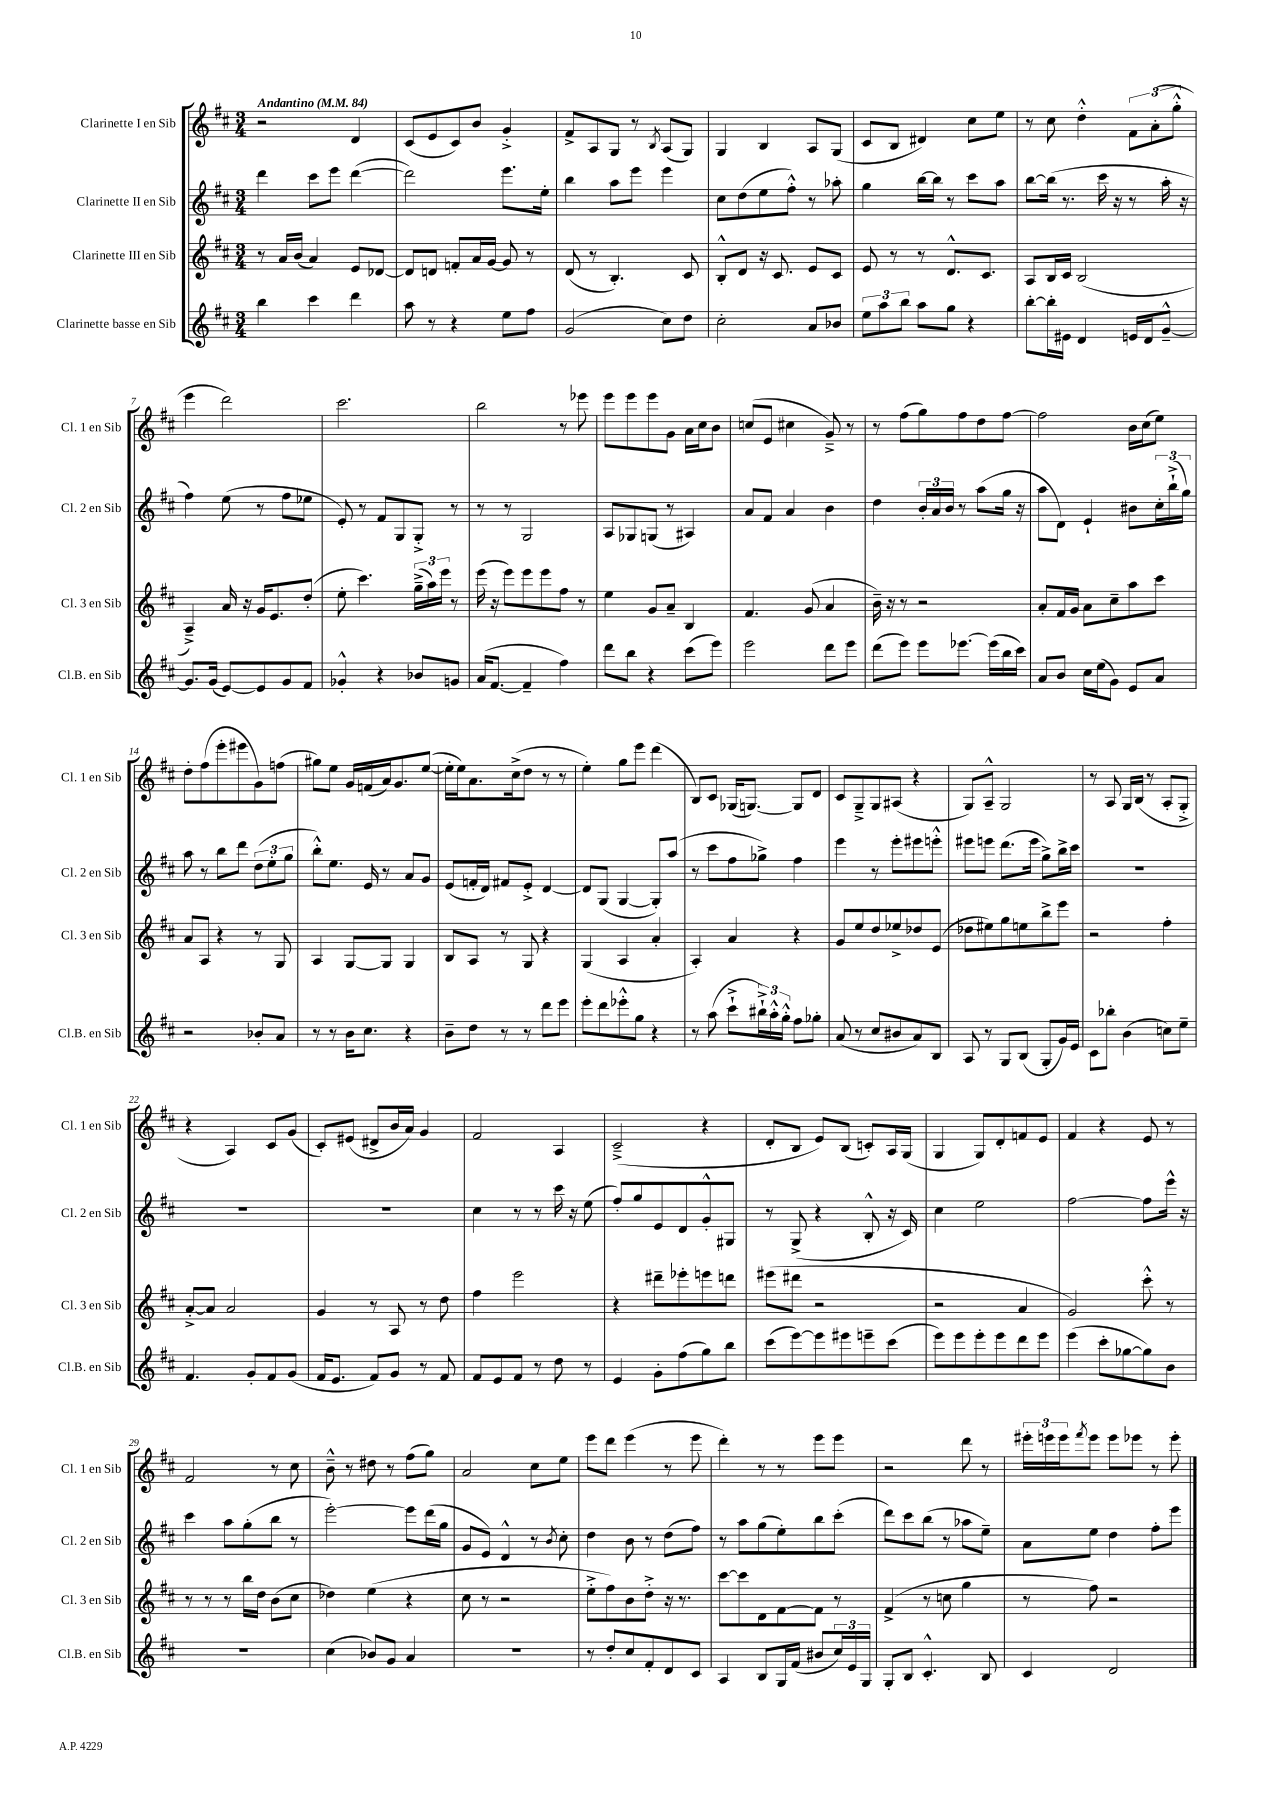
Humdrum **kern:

**kern	**kern	**kern	**kern
*staff4	*staff3	*staff2	*staff1
*clefG2	*clefG2	*clefG2	*clefG2
*k[f#c#]	*k[f#c#]	*k[f#c#]	*k[f#c#]
*M3/4	*M3/4	*M3/4	*M3/4
*MM84	*MM84	*MM84	*MM84
4bb	8r	4ddd	2r
.	16a	.	.
.	(16b	.	.
4ccc#	4a)	8ccc#	.
.	.	8eee	.
4ddd	8e	([4ddd	4d
.	[8d-	.	.
=	=	=	=
8aa	8d-]	2ddd])	(8c#
8r	8d	.	8e
4r	8f'	.	8c#)
.	16a	.	8b
.	[16g	.	.
8ee	8g]	8.eee	4g'^
8ff#	8r	.	.
.	.	16ee'	.
=	=	=	=
(2g	(8d	4bb	8f#^
.	8r	.	8A
.	4.B')	8aa	8G
.	.	8eee	8r
.	.	.	8qB
8cc#)	.	4eee	(8A
8dd	8c#	.	8G)
=	=	=	=
2cc#'	8B'^^	8cc#	4G
.	8d	(8dd	.
.	16r	8ee	4B
.	8.c#	.	.
.	.	8ff#'^^)	.
8a	8e	8r	8A
8b-	8c#	8aa-'	(8G
=	=	=	=
12ee	8e	4gg	8c#
12aa	.	.	.
.	8r	.	8B
12bb	.	.	.
8aa	8r	[16bb	4d#)
.	.	16bb]	.
8gg	8.d^^	8r	.
4r	.	8ccc#	8cc#
.	8.c#	.	.
.	.	8aa	8ee
=	=	=	=
[8bb'	8A	[8bb	8r
16bb']	16B	(16bb]	8cc#
16e#	16c#	8.r	.
4d	(2B	.	4dd'^^
.	.	16ccc#	.
.	.	16r	.
16e	.	8r	12f#
16d	.	.	.
.	.	.	(12a'
[8g~^^	.	16aa'	.
.	.	.	12gg'^^
.	.	16r	.
=	=	=	=
8.g]	4A~^)	4ff#)	4eee
(16g	.	.	.
[8e)	16a	(8ee	2ddd)
.	16r	.	.
8e]	16g	8r	.
.	8.e	.	.
8g	.	8ff#	.
8f#	(8dd'	8ee-	.
=	=	=	=
4g-'^^	8ee'	8e')	2.ccc#
.	4.ccc#)	8r	.
4r	.	8f#	.
.	.	8G	.
8b-	(24gg~^	8G'^	.
.	24aa)	.	.
.	24eee	.	.
8g	8r	8r	.
=	=	=	=
(16a	(16eee	8r	2bb
[8.f#	16r	.	.
.	8eee)	8r	.
4f#~]	8eee	2G	.
.	8eee	.	.
4ff#)	8ff#	.	8r
.	8r	.	8eee-
=	=	=	=
8ddd	4ee	8A	8eee
8bb	.	8G-	8eee
4r	8g	(8G	8eee
.	8a~	8r	8g
(8ccc#	4B	4A#)	16a
.	.	.	16cc#
8eee)	.	.	8b
=	=	=	=
2eee	4.f#	8a	(8cc
.	.	8f#	8e
.	.	4a	4cc#
.	(8g	.	.
8ddd	4a	4b	8g~^)
8eee	.	.	8r
=	=	=	=
(8ddd	16b~)	4dd	8r
.	16r	.	.
8eee)	8r	.	(8ff#
8eee	2r	24b'	8gg)
.	.	24a	.
.	.	24b	.
[8.eee-	.	8r	8ff#
.	.	(8aa	8dd
(16eee-]	.	.	.
16bb	.	16gg	[8ff#
16ccc#)	.	16r	.
=	=	=	=
8a	8a'	8aa	2ff#]
8b	16f#	8d)	.
.	16g	.	.
16cc#	8a	4e`	.
(16ee	.	.	.
8g)	8cc#~	.	.
8e	8aa	8b#	16b
.	.	.	(16cc#
8a	8ccc#	24cc#'	8ee)
.	.	(24bb`^	.
.	.	24gg)	.
=	=	=	=
2r	8a	8aa	8dd'
.	8A	8r	(8ff#
.	4r	8bb	8eee'
.	.	8ddd	8eee#
8b-'	8r	(12dd	8g)
.	.	12ee'	.
8a	8G	.	(8ff
.	.	12gg	.
=	=	=	=
8r	4A	8bb'^^)	8gg#)
8r	.	8.ee	8ee
16b	[8G	.	16g
8.cc#	.	16e	(16f
.	8G]	8r	16a)
.	.	.	8.g
4r	4G	8a	.
.	.	8g	([8ee
=	=	=	=
8b~	8B	(8e	16ee']
.	.	.	16ee)
8dd	8A	16f'	8.a
.	.	16d)	.
8r	8r	8f#	.
.	.	.	(16cc#^
8r	8G	8e'^	8dd
8ddd	4r	[4d	8r
8eee	.	.	8r
=	=	=	=
8eee'	(4G	8d]	4ee')
8ddd	.	(8G	.
8eee-'^^	4A	[4G	8gg
8gg	.	.	8eee
4r	4a'	8G'])	(4ddd
.	.	(8aa	.
=	=	=	=
8r	4A')	8r	8B)
(8aa	.	8ccc#	8c#
8ccc#`^	4a	8ff#	(16G-
.	.	.	[8.G)
24bb#`^)	.	8gg-^)	.
24aa'^^	.	.	.
24gg'^^	.	.	.
8ff#	4r	4ff#	8G]
8gg-'	.	.	8d
=	=	=	=
(8a	8g	4eee	8c#
8r	8ee	.	8G~^
8cc#	8dd	8r	8G
8b#	8ee-^	8eee'	(8A#
8a)	8dd-	8eee#	4r
8B	(8e	8eee'^^	.
=	=	=	=
8A	8dd-	8eee#	8G)
8r	8ee#)	8eee	8A~^^
8G	8gg	(8.ddd	2G
(8B	8ee	.	.
.	.	16eee	.
8G'	8bb^	8gg^)	.
16g)	8eee	16bb^	.
16e	.	16ccc#	.
=	=	=	=
8c#	2r	2.r	8r
8bb-'	.	.	8A
(4b	.	.	16G
.	.	.	(16B
.	.	.	8r
8cc)	4ff#'	.	8A'
8ee~	.	.	8G'^
=	=	=	=
4.f#	[8a'^	2.r	4r
.	8a]	.	.
.	2a	.	4A)
8g'	.	.	.
8f#	.	.	8c#
(8g	.	.	(8g
=	=	=	=
16f#	4g	2.r	8c#')
8.e	.	.	.
.	.	.	(8e#
8f#)	8r	.	8d#^
8g	8A	.	16b
.	.	.	16a)
8r	8r	.	4g
8f#	8dd	.	.
=	=	=	=
8f#	4ff#	4cc#	2f#
8e	.	.	.
8f#	2eee	8r	.
8r	.	8r	.
8dd	.	16ccc#	4A
.	.	16r	.
8r	.	(8ee	.
=	=	=	=
4e	4r	8ff#')	(2c#~^
.	.	8gg	.
8g'	8ddd#~	8e	.
(8ff#	8eee-'	8d	.
8gg)	8eee	8g'^^	4r
8bb	8ddd	8G#	.
=	=	=	=
(8ccc#	(8eee#	8r	8d'
[8eee)	8ddd#	(8G^	8B
8eee]	2r	4r	8e)
8eee#	.	.	(8B
8eee~	.	8B'^^	8c')
(8ccc#	.	16r	16A
.	.	16c#)	(16G
=	=	=	=
8eee)	2r	4cc#	4G
8eee	.	.	.
8eee'	.	2ee	8G)
8eee	.	.	8d'
8ddd	4a	.	8f
8eee	.	.	8e
=	=	=	=
(4eee	2g)	[2ff#	4f#
8ccc#'	.	.	4r
[8gg-	.	.	.
8gg-])	8ccc#'^^	8ff#]	8e
8b	8r	16eee^^	8r
.	.	16r	.
=	=	=	=
2.r	8r	4ccc#	2f#
.	8r	.	.
.	8r	8aa	.
.	16bb	(8gg'	.
.	16dd	.	.
.	(8b	8bb	8r
.	8cc#	8r	8cc#
=	=	=	=
(4cc#	4dd-)	[2eee')	8b~^^
.	.	.	8r
8b-)	(4ee	.	8dd#
8g	.	.	8r
4a	4r	8eee]	(8ff#
.	.	(16ddd	8gg)
.	.	16gg	.
=	=	=	=
2.r	8cc#	8g	2a
.	8r	8e)	.
.	2r	4d^^	.
.	.	8r	8cc#
.	.	8qb	.
.	.	8cc#'	8ee
=	=	=	=
8r	8ee'^	4dd	8eee
8dd'	8ff#)	.	8ddd
8cc#	8b	8b	(4eee
8f#'	8dd'^	8r	.
8d	16r	(8dd	8r
.	8.r	.	.
8c#	.	8ff#)	8eee
=	=	=	=
4A	[8ccc#	8r	4ddd')
.	8ccc#]	8aa	.
8B	8d	(8gg	8r
16G	[8f#	8ee')	8r
(16f#	.	.	.
8b#	8f#]	8bb	8eee
24cc#)	8r	(8ccc#'	8eee
24e	.	.	.
24G	.	.	.
=	=	=	=
8G'	(4f#^	8ddd)	2r
8B	.	8ccc#	.
4.c#'^^	8r	(8bb	.
.	8cc	8r	.
.	4gg	8aa-	8ddd
8B	.	8ee~)	8r
=	=	=	=
4c#	8r	8a	24eee#'
.	.	.	24eee
.	.	.	24eee
.	.	.	8qfff#
.	8ff#)	8ee	8eee
2d	2r	4dd	8eee
.	.	.	8eee-
.	.	8ff#'	8r
.	.	8eee	8eee-'
==	==	==	==
*-	*-	*-	*-
